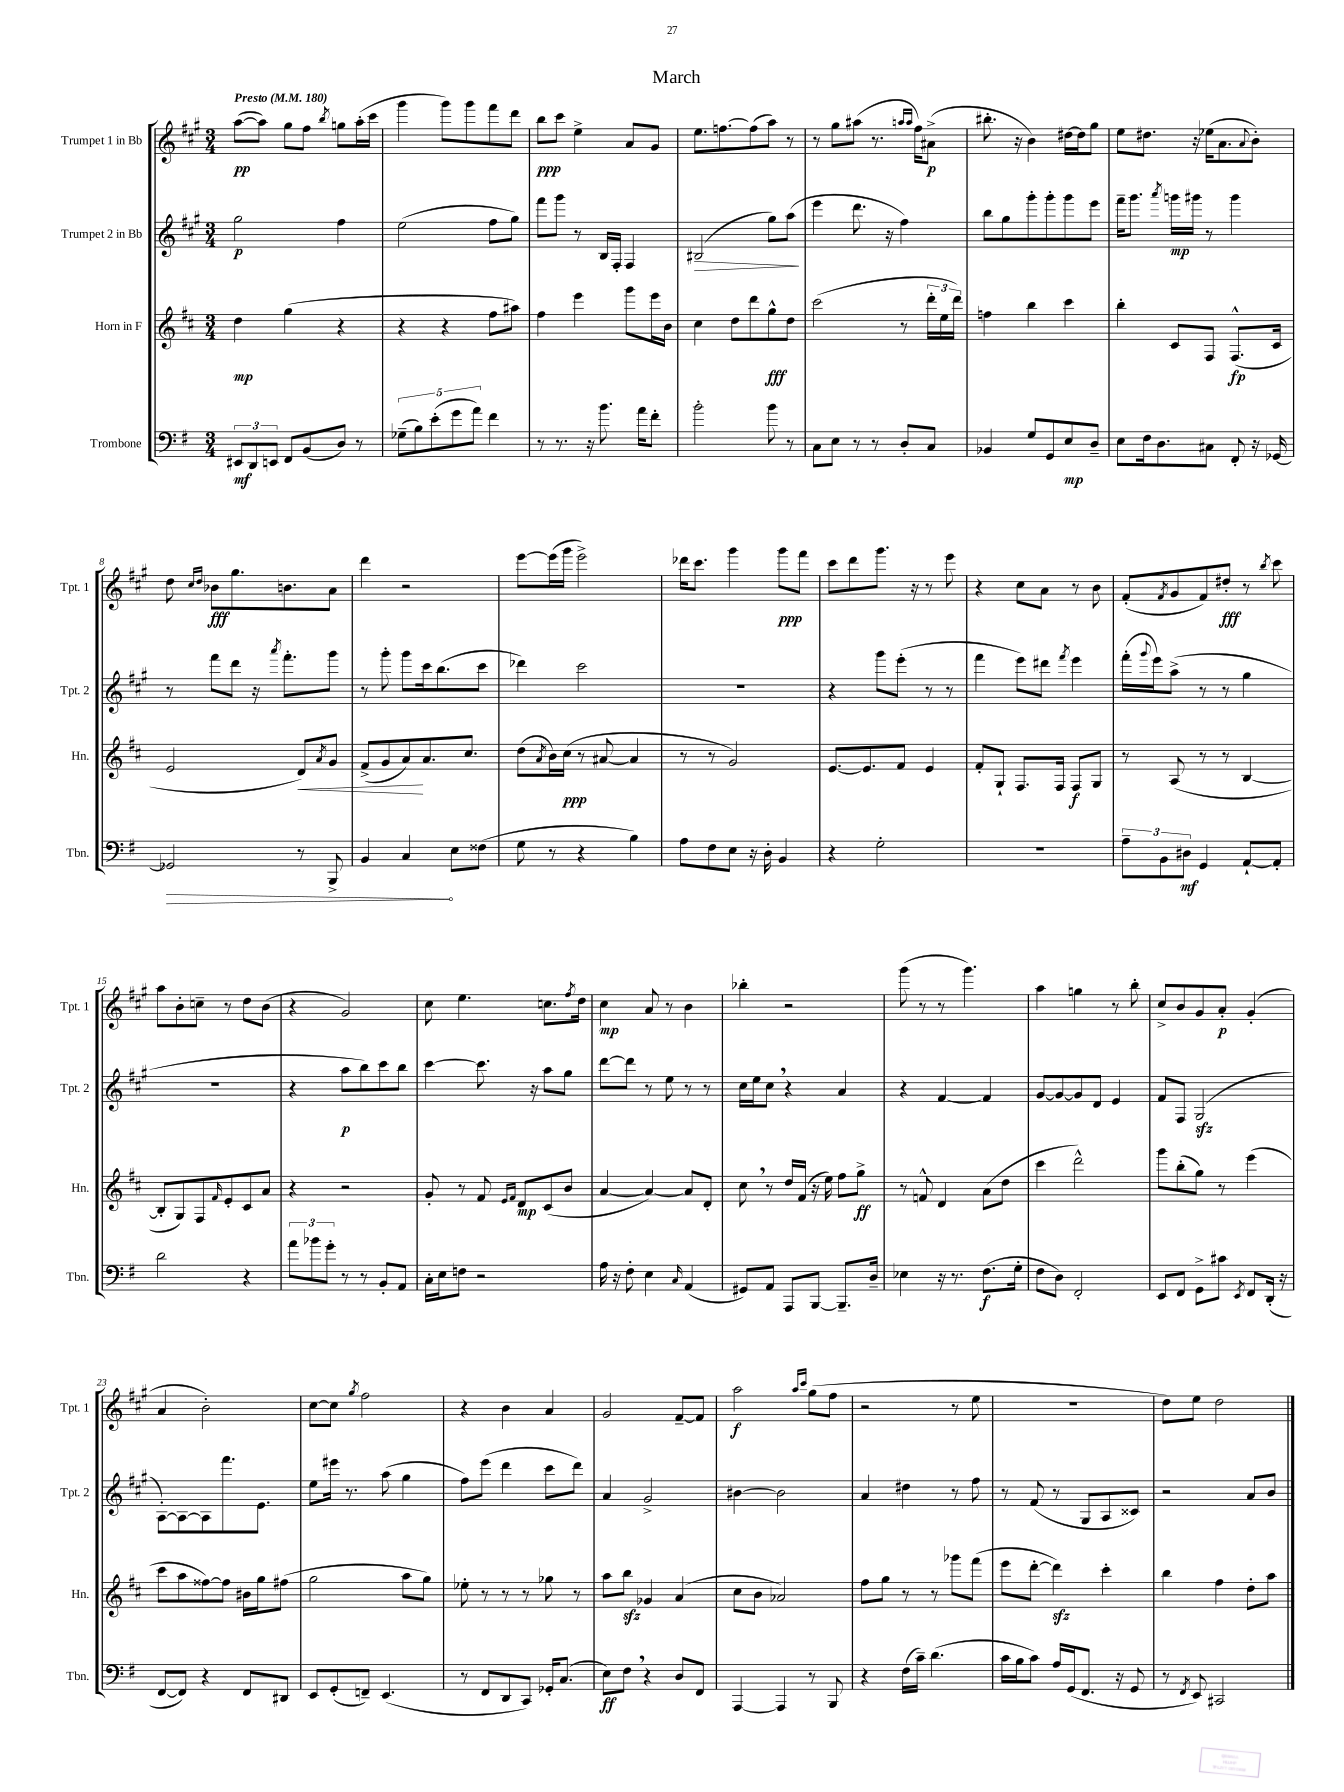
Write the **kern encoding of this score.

**kern	**kern	**kern	**kern
*staff4	*staff3	*staff2	*staff1
*clefF4	*clefG2	*clefG2	*clefG2
*k[f#]	*k[f#c#]	*k[f#c#g#]	*k[f#c#g#]
*M3/4	*M3/4	*M3/4	*M3/4
*MM180	*MM180	*MM180	*MM180
12EE#	4dd	2gg#	([8aa
12DD	.	.	.
.	.	.	8aa])
12EE	.	.	.
8FF#	(4gg	.	8gg#
(8BB	.	.	8ff#
.	.	.	8qbb
8D)	4r	4ff#	8gg
8r	.	.	(16aa'
.	.	.	16ccc#
=	=	=	=
(10G-~	4r	(2ee	4ggg#
10B)	.	.	.
(10e'	.	.	.
.	4r	.	8ggg#)
10g	.	.	.
.	.	.	8ggg#
10a)	.	.	.
4f#	8ff#	8ff#	8fff#
.	8aa#)	8gg#)	8ddd
=	=	=	=
8r	4ff#	8fff#	8bb
8.r	.	8ggg#	8ccc#
.	4eee	8r	4ee^
16r	.	.	.
8.b	.	16B	.
.	.	16F#'	.
.	8ggg	4F#	8a
16a	.	.	.
8f#'	16eee	.	8g#
.	16b	.	.
=	=	=	=
2b'	4cc#	(2B#	8.ee
.	.	.	[8.ff
.	8dd	.	.
.	8ddd	.	(8ff]
8b	8gg^^	8gg#)	8aa)
8r	8dd	(8aa	8r
=	=	=	=
8C	(2ccc#	4eee	8r
8E	.	.	8gg#
8r	.	8.ddd	(8aa#
8r	.	.	8.r
.	.	16r	.
8D'	8r	4ff#)	.
.	.	.	16qqaa
.	.	.	16qqaa
.	.	.	16ff#)
8C	24ddd'	.	(8a#^
.	24ee	.	.
.	24ddd)	.	.
=	=	=	=
4BB-	4ff	8bb	8.bb#'
.	.	8gg#	.
.	.	.	16r
8G	4bb	8ggg#'	4b)
8GG	.	8ggg#'	.
8E	4ccc#	8ggg#	[16dd#
.	.	.	16dd#]
8D~	.	8eee	8gg#
=	=	=	=
8E	4bb'	16fff#~	8ee
.	.	8.ggg#	.
16F#	.	.	8.dd#
8.D	.	.	.
.	.	8qaaa	.
.	8c#	16ggg	.
.	.	16ggg#	16r
8C#	8F#	8r	(16ee-
.	.	.	8.a
8FF#'	(8.F#^^	4ggg#	.
.	.	.	8qqa
16r	.	.	8b')
[16GG-	16c#	.	.
=	=	=	=
2GG-]	2e	8r	8dd
.	.	.	16qqcc#
.	.	.	16qqdd
.	.	8fff#	8b-
.	.	8ddd	8.gg#
.	.	16r	.
.	.	8qaaa	.
.	.	8.fff#'	8.b
8r	8d)	.	.
.	8qa	.	.
8BBB^	8g	8ggg#	8a
=	=	=	=
4BB	(8f#^	8r	4ddd
.	8g	8ggg#'	.
4C	8a)	8ggg#	2r
.	8.a	16ccc#	.
.	.	(8.bb	.
8E	.	.	.
.	8.cc#	.	.
(8F##	.	8ccc#	.
=	=	=	=
8G	(8dd	4ddd-)	[8eee
.	8qa	.	.
8r	16b)	.	(16eee]
.	(16cc#	.	16ggg#
4r	8r	2ccc#	2eee^)
.	[8a#	.	.
4B)	4a#]	.	.
=	=	=	=
8A	8r	2.r	16ddd-
.	.	.	8.ccc#
8F#	8r	.	.
8E	2g)	.	4ggg#
16r	.	.	.
16D'	.	.	.
4BB	.	.	8ggg#
.	.	.	8fff#
=	=	=	=
4r	[8.e	4r	8ccc#
.	.	.	8ddd
.	8.e]	.	.
2G'	.	8ggg#	8.ggg#
.	8f#	(8eee'	.
.	.	.	16r
.	4e	8r	8r
.	.	8r	8eee
=	=	=	=
2.r	8f#'	4fff#	4r
.	8G`	.	.
.	8.F#	8eee)	8cc#
.	.	8ddd#	8a
.	16F#	.	.
.	.	8qfff#	.
.	8F#	4eee	8r
.	8G	.	8b
=	=	=	=
12A~	8r	(16fff#'	(8f#'
.	.	8qqggg#	.
.	.	16eee)	.
12BB	.	.	.
.	.	.	8qf#
.	(8A	(8aa^	8g#
12D#	.	.	.
4GG	8r	8r	8f#)
.	8r	8r	8dd#'
[8AA`	[4B	4gg#	8r
.	.	.	8qbb
8AA']	.	.	8ccc#
=	=	=	=
2d	8B']	2.r	8aa
.	8G)	.	8b'
.	8F#	.	8cc~
.	16qqf#	.	.
.	8e'	.	8r
4r	8c#	.	8dd
.	8a	.	(8b
=	=	=	=
12a	4r	4r	4r
12b-	.	.	.
12g'	.	.	.
8r	2r	8aa	2g#)
8r	.	8bb)	.
8BB'	.	8ccc#	.
8AA	.	8bb	.
=	=	=	=
16C'	8g'	[4ccc#	8cc#
16E	.	.	.
8F	8r	.	4.ee
2r	8f#	8.ccc#]	.
.	16qqe	.	.
.	16qqf#	.	.
.	8d	.	.
.	.	16r	.
.	(8c#	8aa	8.cc
.	8b	8gg#	.
.	.	.	8qff#
.	.	.	16dd
=	=	=	=
16A	[4a	[8ddd	4cc#
16r	.	.	.
8F#'	.	8ddd]	.
4E	4a_)	8r	8a
.	.	8ee	8r
16qqC	.	.	.
(4AA	8a]	8r	4b
.	8d'	8r	.
=	=	=	=
8GG#)	8cc#	16cc#	4bb-'
.	.	16ee	.
8AA	8r	8cc#	.
8AAA	16dd	4r	2r
.	(16f#	.	.
[8BBB	16r	.	.
.	16ee)	.	.
8.BBB~]	8ff#	4a	.
.	8gg^	.	.
16D~	.	.	.
=	=	=	=
4E-	8r	4r	(8ggg#
.	8f^^	.	8r
16r	4d	[4f#	8r
8.r	.	.	.
.	.	.	4.ggg#)
(8.F#	(8a	4f#]	.
.	8dd	.	.
16G'	.	.	.
=	=	=	=
8F#	4ccc#	[8g#	4aa
8D)	.	8g#_	.
2FF#'	2ddd^^)	8g#]	4gg
.	.	8d	.
.	.	4e	8r
.	.	.	8bb'
=	=	=	=
8EE	8ggg	8f#	8cc#^
8FF#	(8bb'	8F#	8b
8GG^	8gg)	(2G#	8g#
8c#	8r	.	8a'
8qEE	.	.	.
8FF#	(4eee	.	(4g#'
(16DD'	.	.	.
16r	.	.	.
=	=	=	=
[8FF#	8ccc#	[8A')	4a
8FF#])	8aa	8A_	.
4r	[8ff##)	8A]	2b')
.	8ff##]	8.fff#	.
8FF#	16b#	.	.
.	16gg	8.e	.
8DD#	(8ff#	.	.
=	=	=	=
8EE	2gg	8ee	[8cc#
(8GG'	.	16eee#	8cc#]
.	.	8.r	.
.	.	.	8qgg#
8FF~)	.	.	2ff#
(4.EE	.	(8aa	.
.	8aa	4gg#	.
.	8gg)	.	.
=	=	=	=
8r	8ee-'	8ff#)	4r
8FF#	8r	(8eee	.
8DD	8r	4ddd	4b
8CC)	8r	.	.
16GG-'	8gg-	8ccc#	4a
(8.C	.	.	.
.	8r	8ddd)	.
=	=	=	=
8E)	8aa	4a	2g#
8F#	8bb	.	.
4r	4g-	2g#^	.
8D	(4a	.	[8f#~
8FF#	.	.	8f#]
=	=	=	=
[4AAA	8cc#	[4b#	2aa
.	8b	.	.
4AAA]	2a-)	2b#]	.
.	.	.	16qqaa
.	.	.	16qqccc#
8r	.	.	(8gg#
8BBB	.	.	8ff#
=	=	=	=
4r	8ff#	4a	2r
.	8gg	.	.
(16F#	8r	4dd#	.
16c~)	.	.	.
(4.d	8r	.	.
.	8ggg-	8r	8r
.	(8fff#	8ff#	8ee
=	=	=	=
16c	8eee	8r	2.r
16B	.	.	.
8c)	[8ddd'	(8f#	.
16A	4ddd])	8r	.
(16GG	.	.	.
8.FF#	.	8G#	.
.	4ccc#'	8A	.
16r	.	.	.
8GG	.	8c##)	.
=	=	=	=
8r	4bb	2r	8dd)
8qFF#	.	.	.
8EE)	.	.	8ee
2CC#	4ff#	.	2dd
.	8dd'	8a	.
.	8aa	8b	.
==	==	==	==
*-	*-	*-	*-
